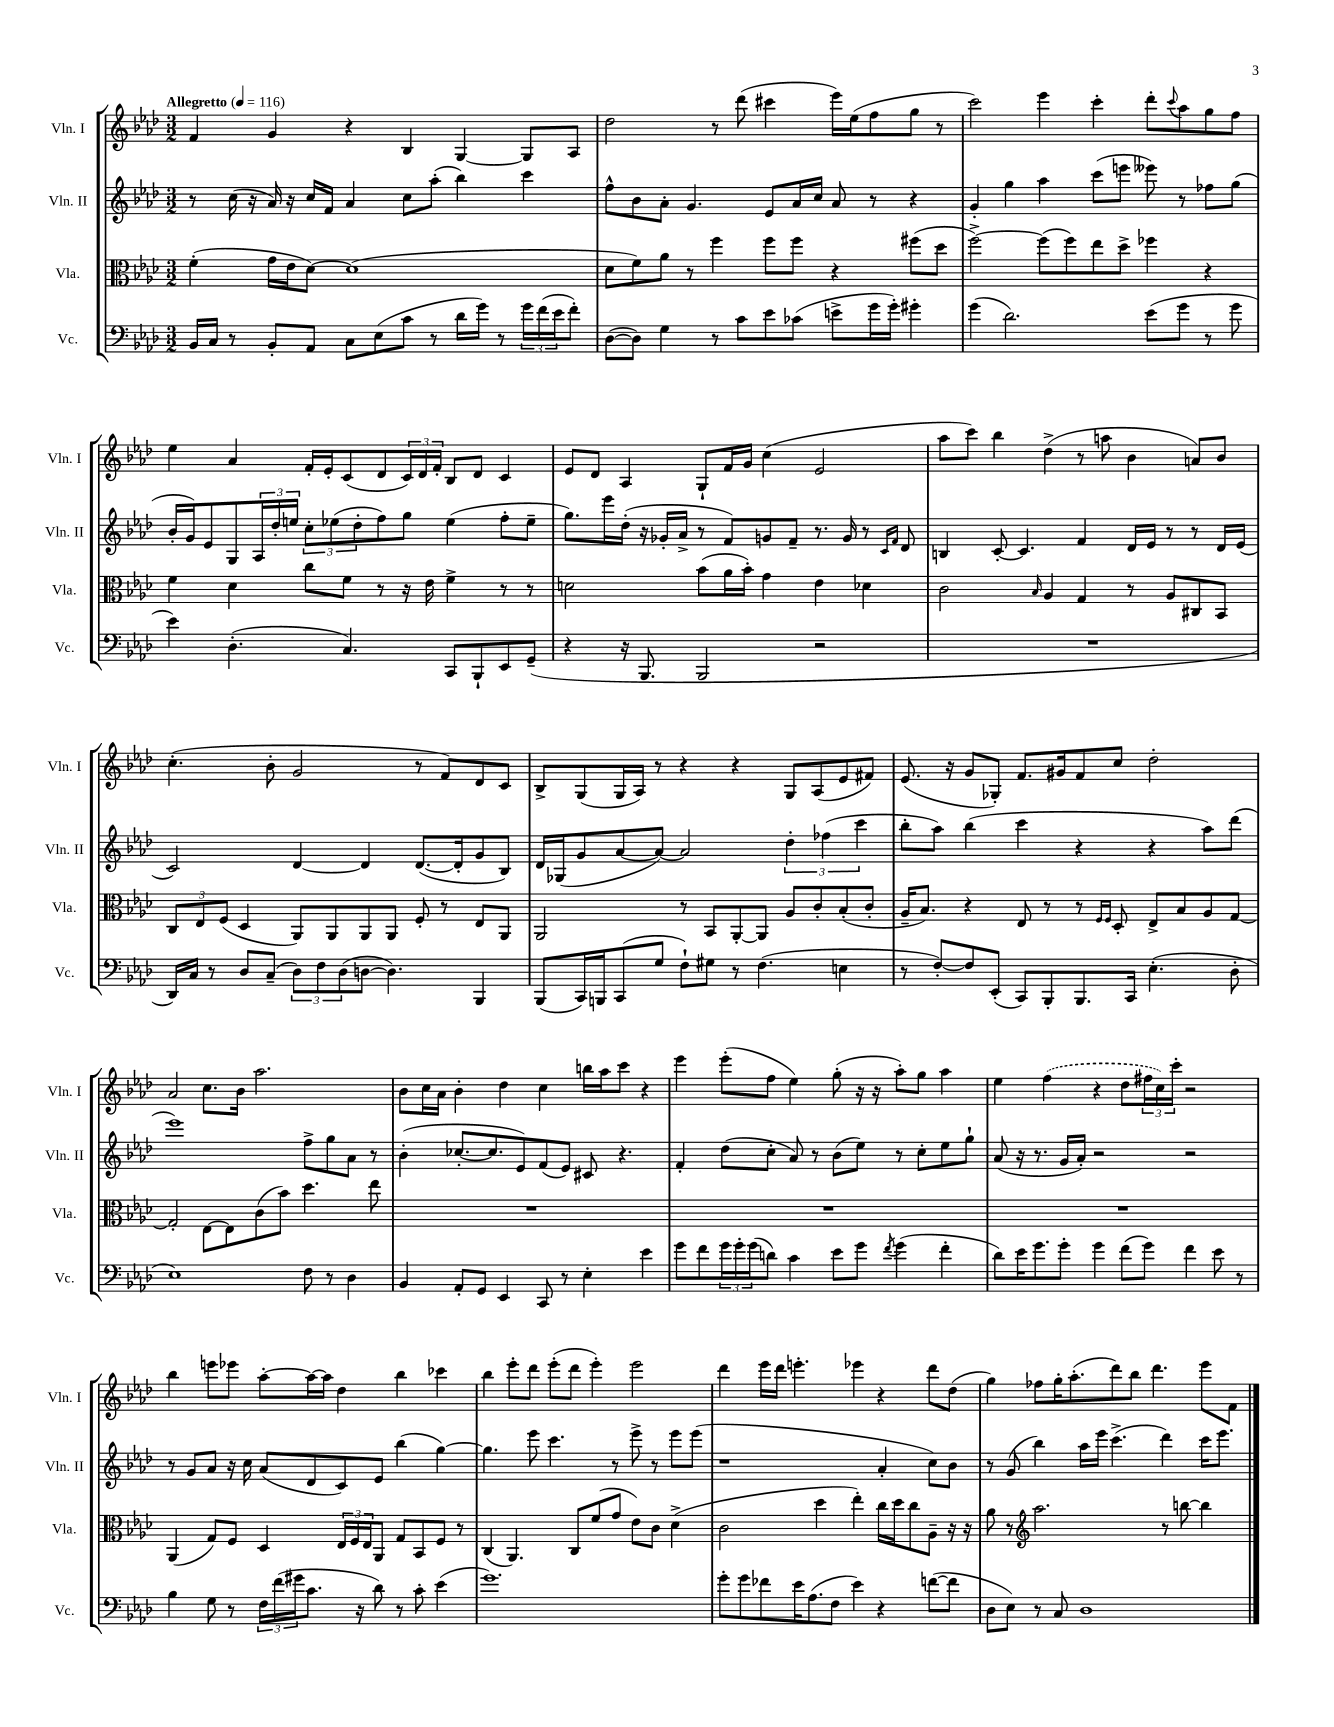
<<
\new StaffGroup <<
\new Staff = "s0" \with { instrumentName = "Vln. I" shortInstrumentName = "Vln. I" } {
    \clef treble \key aes \major \numericTimeSignature \time 3/2 \tempo "Allegretto" 4 = 116
    f'4 g'4 r4 bes4 g4~ g8 aes8 |
    des''2 r8 des'''8( cis'''4 ees'''16) ees''16( f''8 g''8 r8 |
    c'''2) ees'''4 c'''4-. des'''8-. \appoggiatura { c'''8 } aes''8 g''8 f''8 |
    ees''4 aes'4 f'16-. ees'16-. c'8( des'8 \tuplet 3/2 { c'16) des'16 f'16-. } bes8 des'8 c'4 |
    ees'8 des'8 aes4 g8-! f'16 g'16 c''4( ees'2 |
    aes''8 c'''8) bes''4 des''4->( r8 a''8 bes'4 a'8) bes'8 |
    c''4.-.( bes'8-. g'2 r8 f'8) des'8 c'8 |
    bes8-> g8( g16 aes16) r8 r4 r4 g8 aes8( ees'8 fis'8) |
    ees'8.( r16 g'8 ges8-.) f'8. gis'16 f'8 c''8 des''2-. |
    aes'2 c''8. bes'16 aes''2. |
    bes'8 c''16 aes'16 bes'4-. des''4 c''4 b''16 aes''16 c'''8 r4 |
    ees'''4 ees'''8-.( f''8 ees''4) g''8-.( r16 r16 aes''8-.) g''8 aes''4 |
    ees''4 \once \slurDashed f''4( r4 des''8 \tuplet 3/2 { fis''16 c''16) c'''16-. } r2 |
    bes''4 e'''8 ees'''8 aes''8~-. aes''16~ aes''16 des''4 bes''4 ces'''4 |
    bes''4 ees'''8-. des'''8 ees'''8-.( des'''8 ees'''4-.) ees'''2 |
    des'''4 ees'''16 des'''16 e'''4.-. ees'''4 r4 des'''8 des''8( |
    g''4) fes''8 g''16-. aes''8.-.( des'''8) bes''8 des'''4. ees'''8 f'8 \bar "|." |
}
\new Staff = "s1" \with { instrumentName = "Vln. II" shortInstrumentName = "Vln. II" } {
    \clef treble \key aes \major \numericTimeSignature \time 3/2
    r8 c''16( r16 aes'16) r16 c''16 f'16 aes'4 c''8 aes''8-.( bes''4) c'''4 |
    f''8-^ bes'8 aes'8-. g'4. ees'8 aes'16 c''16 aes'8 r8 r4 |
    g'4-. g''4 aes''4 c'''8( e'''8 eeses'''8) r8 fes''8 g''8( |
    bes'16-. g'16) ees'8 g8 \tuplet 3/2 { aes16 des''16-. e''16 } \tuplet 3/2 { c''8-. ees''8( des''8-. } f''8) g''8 ees''4( f''8-. ees''8-- |
    g''8.) ees'''16 des''16-.( r16 ges'16-. aes'16-> r8 f'8) g'8 f'8-- r8. g'16 r8 \grace { c'16 f'16 } des'8 |
    b4 c'8~-. c'4. f'4 des'16 ees'16 r8 r8 des'16 ees'16( |
    c'2) des'4~ des'4 des'8.~( des'16-. g'8 bes8) |
    des'16 ges16( g'8 aes'8~ aes'8~) aes'2 \tuplet 3/2 { des''4-. fes''4( c'''4 } |
    bes''8-. aes''8) bes''4( c'''4 r4 r4 aes''8) des'''8( |
    ees'''1) f''8-> g''8 aes'8 r8 |
    bes'4-.( ces''8.~-. ces''8. ees'8) f'8( ees'8) cis'8 r4. |
    f'4-. des''8( c''8-. aes'8) r8 bes'8( ees''8) r8 c''8-. ees''8 g''8-! |
    aes'8( r16 r8. g'16 aes'16-.) r2 r2 |
    r8 g'8 aes'8 r16 c''16 aes'8( des'8 c'8) ees'8 bes''4( g''4~) |
    g''4. ees'''8 c'''4. r8 ees'''8-> r8 ees'''8 ees'''8( |
    r1 aes'4-. c''8) bes'8 |
    r8 g'8( bes''4) aes''16 ees'''16 c'''4.->( des'''4) c'''16 ees'''8. \bar "|." |
}
\new Staff = "s2" \with { instrumentName = "Vla." shortInstrumentName = "Vla." } {
    \clef alto \key aes \major \numericTimeSignature \time 3/2
    f'4-.( g'16 ees'16 des'8~) des'1( |
    des'8 f'8) aes'8 r8 f''4 f''8 f''8 r4 fis''8( des''8 |
    f''2~->) f''8( f''8) ees''8 des''8-> fes''4 r4 |
    f'4 des'4 c''8 f'8 r8 r16 ees'16 f'4-> r8 r8 |
    d'2 bes'8( aes'16 bes'16-.) g'4 ees'4 des'4 |
    c'2 \grace { bes16 } aes4 g4 r8 aes8 cis8 bes,8 |
    \tuplet 3/2 { c8 ees8 f8( } des4 aes,8) aes,8 aes,8 aes,8 f8-. r8 ees8 aes,8 |
    aes,2 r8 bes,8 aes,8~-. aes,8 aes8 c'8-. bes8-.( c'8-. |
    aes16-- bes8.) r4 ees8 r8 r8 \grace { f16 f16 } des8-. ees8-> bes8 aes8 g8~ |
    g2-. ees8~ ees8 c'8( bes'8) des''4. ees''8 |
    R1. |
    R1. |
    R1. |
    aes,4( g8) f8 des4 \tuplet 3/2 { ees16 f16 ees16 } aes,8 g8 bes,8 f8 r8 |
    c4( aes,4.) c8 f'8( g'8 ees'8) c'8 des'4->( |
    c'2 des''4 ees''4-.) c''16 des''16 c''8 aes8-- r16 r16 |
    aes'8 r8 \clef treble aes''2. r8 b''8~ b''4 \bar "|." |
}
\new Staff = "s3" \with { instrumentName = "Vc." shortInstrumentName = "Vc." } {
    \clef bass \key aes \major \numericTimeSignature \time 3/2
    bes,16 c16 r8 bes,8-. aes,8 c8 ees8( c'8 r8 des'16 g'16) r8 \tuplet 3/2 { g'16 f'16( ees'16 } f'8-.) |
    des8~( des8) g4 r8 c'8 ees'8 ces'8( e'8-> g'16 g'16-.) gis'4-. |
    g'4( des'2.) ees'8( g'8 r8 g'8 |
    ees'4) des4.-.( c4.) c,8 bes,,8-! ees,8 g,8--( |
    r4 r16 bes,,8. bes,,2 r2 |
    R1. |
    des,16) c16 r8 des8 c8--( \tuplet 3/2 { des8) f8 des8( } d8~ d4.) bes,,4 |
    bes,,8( c,16) b,,16 c,8( g8 f8-!) gis8 r8 f4.( e4 |
    r8 f8~-.) f8 ees,8-.( c,8) bes,,8-. bes,,8. c,16 ees4.-.( des8-. |
    ees1) f8 r8 des4 |
    bes,4 aes,8-. g,8 ees,4 c,8 r8 ees4-. ees'4 |
    g'8 f'8 \tuplet 3/2 { g'16 g'16-. g'16( } d'8) c'4 ees'8 g'8 \acciaccatura { f'8 } g'4( f'4-. |
    des'8) ees'16 g'8. g'8-. g'4 f'8( g'8) f'4 ees'8 r8 |
    bes4 g8 r8 \tuplet 3/2 { f16 f'16( gis'16 } c'8. r16 des'8) r8 c'8-. ees'4( |
    g'1.) |
    g'8-. g'8 fes'8 ees'16 aes8.( f8 ees'4) r4 f'8~( f'8 |
    des8 ees8) r8 c8 des1 \bar "|." |
}
>>
>>
\layout { \context { \Score \remove "Bar_number_engraver" } }
